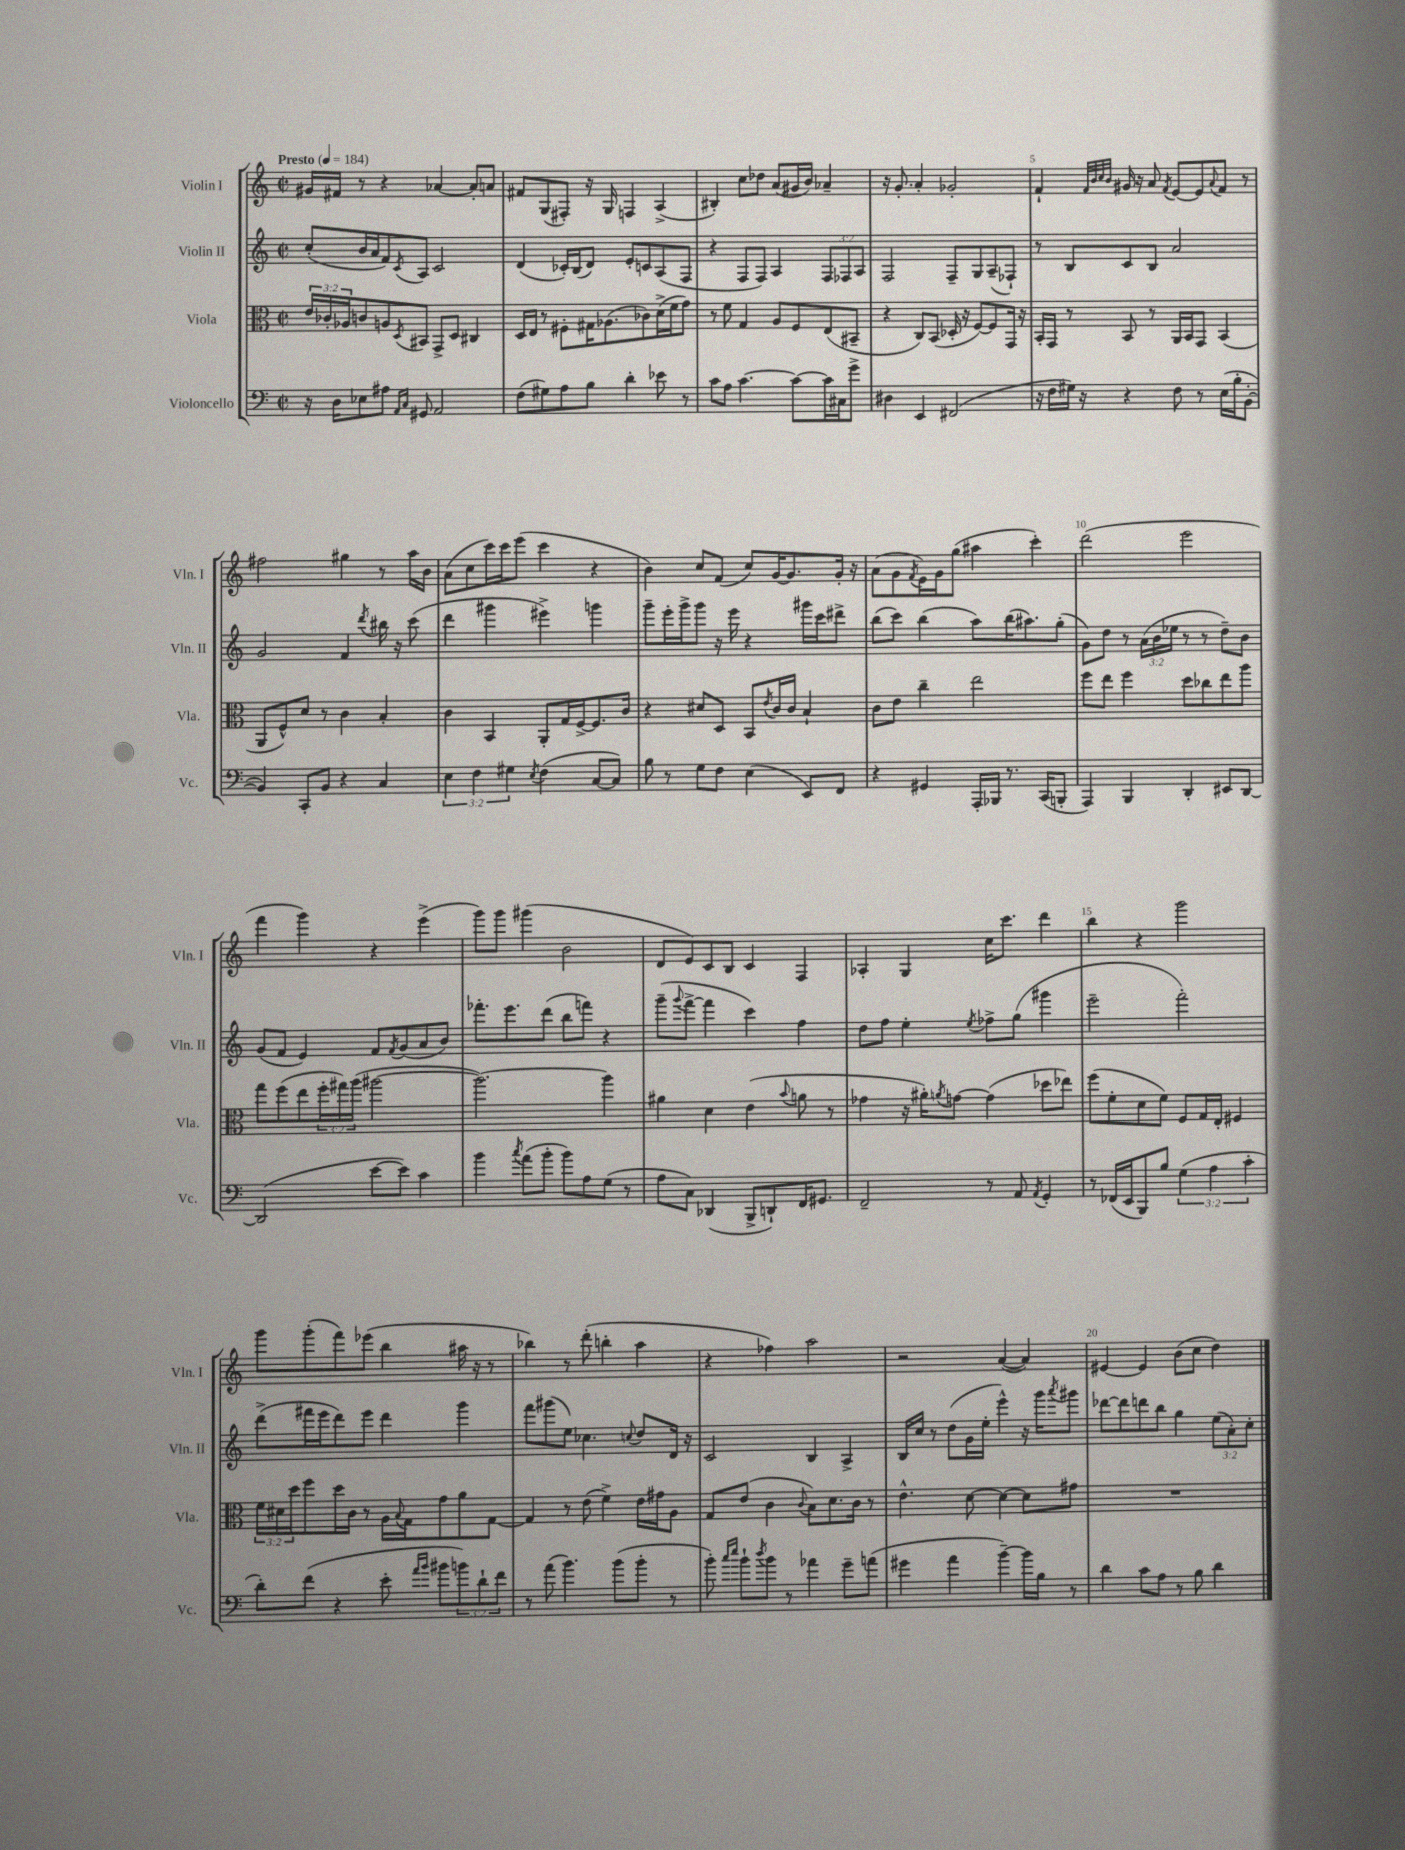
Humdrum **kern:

**kern	**kern	**kern	**kern
*part4	*part3	*part2	*part1
*staff4	*staff3	*staff2	*staff1
*I"Violoncello	*I"Viola	*I"Violin II	*I"Violin I
*I'Vc.	*I'Vla.	*I'Vln. II	*I'Vln. I
*clefF4	*clefC3	*clefG2	*clefG2
*k[]	*k[]	*k[]	*k[]
*M2/2	*M2/2	*M2/2	*M2/2
*met(c|)	*met(c|)	*met(c|)	*met(c|)
*MM184	*MM184	*MM184	*MM184
=1	=1	=1	=1
!	!	!	!LO:TX:a:B:t=Presto
16r	24e/LL	(8cc'/L	16g#X/LL
.	24c-X'/	.	.
16D\KL	.	.	16f#X/JJ
.	24A-X/J	.	.
8E-X\	8cn/	16b/L	8r
.	.	16a/J	.
8A#X\J	8An/	8f/)	4r
16qqAA/LL	.	.	.
16qqC/JJ	8qD/	8qc/	.
8GG#X/	8BB#X/J	8A/J	.
2AA/	8GG^/L	2c/	[4a-X/
.	8D/J	.	.
.	4C#X/	.	8a-'/L]
.	.	.	8an/J
=2	=2	=2	=2
(8F\L	16D/LL	(4d/	8f#X/L
.	16E/JJ	.	.
8G#X\)	8r	.	(8G/
8A\	8F#X'\L	16c-X'/LL)	8F#X'/J)
.	.	(16B/J	.
8B\J	16G#X\K	8d/J)	16r
.	(8.A-X\	.	16G/
4d'\	.	8e'/L	4Fn/
.	8c-X\)	8cn/	.
8e-X\	(16d^\L	(8A/	(4A^/
.	16f\J	.	.
8r	8g\J)	8F/J	.
=3	=3	=3	=3
8c\L	8r	4r	4B#X'/)
8A\J	8f\	.	.
[4.c\	4G/	8F/L	8cc\L
.	.	8F/J)	8dd-X\J
.	8A/L	4A/	(8a/L
8c\L_	8F/	.	16g#X/L
.	.	.	16b/JJ)
16c\L]	(8E/	12F/L	4a-X~/
16C#X\J	.	.	.
.	.	12F-X/	.
8g^\J	8BB#X~/J	.	.
.	.	12A/J	.
=4	=4	=4	=4
4D#X\	4r	2F/	16r
.	.	.	8.g'/
4EE/	8C/L)	.	4a'/
.	(8BB/J	.	.
(2FF#X/	16D-X'/	8F~/L	2g-X'/
.	16r	.	.
.	[8F/L)	8G/	.
.	8F/]	(8A~/	.
.	16GG/Jk	8F-X`/J)	.
.	16r	.	.
=5	=5	=5	=5
16r	16BB'/LL	8r	4f`/
16F\LL	16GG/JJ	.	.
16G#X\JJ)	8r	8B/L	.
16r	.	.	.
.	.	.	32qqf/LLL
.	.	.	32qqb/
.	.	.	32qqcc/
.	.	.	32qqb/JJJ
4r	8BB/	8c/	16g#X/
.	.	.	16r
.	8r	8B/J	8a/
.	.	.	8qf/
8F\	16AA/LL	2a/	[8e/L
.	16BB/J	.	.
8r	8GG/J	.	8e/]
.	.	.	8qqa/
(16E\LL	(4BB/	.	8f/J
16B'\J	.	.	.
[8BB'\J	.	.	8r
!!LO:LB:g=z
=6	=6	=6	=6
4BB/])	8AA/L	2g/	2ff#X\
.	8F^^/)	.	.
8CC'/L	8d/J	.	.
8BB/J	8r	.	.
4r	4c\	4f/	4gg#X\
.	.	8qddd/	.
4C/	4B'/	16bb#X\	8r
.	.	16r	.
.	.	(8ccc\	16aa\LL
.	.	.	16b\JJ
=7	=7	=7	=7
6E\	4c\	4ddd\	(8a\L
.	.	.	8cc\
6F\	.	.	.
.	4BB/	4ggg#X\	16ccc\L)
.	.	.	16ccc\J
6G#X\	.	.	.
.	.	.	(8eee\J
8qE/	.	.	.
(4F\	8AA'/L	4eee#X^\)	4ccc\
.	16G/L	.	.
.	[16F^/J	.	.
[8C/L	8.F/]	4gggn\	4r
8C/J])	.	.	.
.	16c/Jk	.	.
=8	=8	=8	=8
8B\	4r	8ggg~\L	4b\)
8r	.	16eee'\L	.
.	.	16ggg^\J	.
8G\L	8d#X/L	8ggg\J	8cc/L
8F\J	8D/J	16r	(8f/J
.	.	16eee\	.
(4E\	8BB/L	4r	8cc/L)
.	8qe/	.	.
.	16c/L	.	[16g/K
.	16c/JJ	.	8.g/]
8EE/L)	4B`/	16ggg#X\LL	.
.	.	16ccc\J	.
8FF/J	.	8ddd#X^\J	16g'/Jk
.	.	.	16r
=9	=9	=9	=9
4r	8c\L	(8bb\L	(8a\L
.	8e\J	8ccc\J)	8g\
.	.	.	8qf/
4GG#X/	4cc~\	(4bb\	16e\L)
.	.	.	16g\J
.	.	.	(8gg\J
16AAA'/LL	2ee\	8aa\L)	4aa#X\
16BBB-X/JJ	.	.	.
8.r	.	(16bb\K	.
.	.	8.aa#X\)	.
.	.	.	4ccc'\)
(16CC/KL	.	.	.
8BBBn'/J	.	(8gg'\J	.
=10	=10	=10	=10
4AAA/)	8ff\L	8g\L)	(2ddd\
.	8ee\J	8dd\J	.
4BBB/	4ff\	8r	.
.	.	(24a\LL	.
.	.	24b\	.
.	.	24ee-X\JJ	.
4DD'/	8dd\L	8r	2eee\
.	8cc-X\	8r	.
8EE#X/L	8ee\	8dd~\L)	.
[8DD/J	8aa\J	8b\J	.
!!LO:LB:g=z
=11	=11	=11	=11
(2DD/]	8gg\L	(8g/L	4fff\
.	(8ff\	8f/J	.
.	8ee\	4e/)	4ggg\)
.	24ff'\L	.	.
.	24gg#X\)	.	.
.	(24aa\JJ	.	.
[8e\L	[2aa#X\	8f/L	4r
.	.	8qf/	.
8e\J])	.	(8g/	.
4c\	.	8a/	(4eee^\
.	.	8b/J)	.
=12	=12	=12	=12
4b\	2.aa#\_)	8.fff-X'\L	8ggg\L)
.	.	.	8ggg\J
.	.	8.eee\	.
8qcc/	.	.	.
(8a\L	.	.	(4ggg#X\
8b'\J	.	(8ddd\J	.
8b\L)	.	8bb\L	2b\
8A\	.	8fffn\J)	.
(8G\J	4aa#\]	4r	.
8r	.	.	.
=13	=13	=13	=13
8A\L	4a#X\	(8ggg~\L	8d/L
.	.	8qqggg/	.
8C\J)	.	[8fff^\J	8e/)
(4DD-X/	4d\	4fff\]	8c/
.	.	.	8B/J
8BBB^/L	(4e\	4ccc\)	4c/
8DDn`/)	.	.	.
.	8qqb/	.	.
16FF/K	8an\	4ff\	4F/
8.GG#X/J	.	.	.
.	8r	.	.
=14	=14	=14	=14
2FF~/	4g-X\	8dd\L	4A-X'/
.	.	8ff\J	.
.	16r	4ee'\	4G/
.	16a#X'\KL)	.	.
.	8qan/	.	.
.	[8gn\J	.	.
.	.	8qee/	.
8r	(4g\]	8ff-X^\L	16cc\KL
.	.	.	8.ccc\J
8AA/	.	(8gg\J	.
8qAA/	.	.	.
4GG'/	8dd-X\L	4ggg#X\	4ddd\
.	8ee-X\J)	.	.
=15	=15	=15	=15
8r	(8ff\L	2eee~\	4bb\
(16FF-X/LL	8f'\	.	.
16EE/J	.	.	.
8BBB/)	8d\	.	4r
8B/J	8f\J)	.	.
(6G\	8F/L	2fff'\)	2ggg\
.	16G/L	.	.
6A\	.	.	.
.	16E'/JJ	.	.
.	4F#X/	.	.
6c'\	.	.	.
!!LO:LB:g=z
=16	=16	=16	=16
8d'\L)	24f\LL	(8ddd^\L	8ggg\L
.	24d#X\	.	.
.	24dd\J	.	.
(8f\J	8ff\	16fff#X\L	(8ggg'\
.	.	16eee\J	.
4r	16dd\L	8ddd\)	8fff\)
.	16c\JJ	.	.
.	8r	8eee\J	(8eee-X\J
8e'\	16A\LL	4ddd\	4bb\
.	8qqB/	.	.
.	16G\J	.	.
16qqa/LL	.	.	.
16qqb/JJ	.	.	.
8b#X\L	8g\	.	.
12bn\)	8a\	4ggg\	16aa#X\
.	.	.	16r
12d`\	.	.	.
.	[8G\J	.	8r
12f\J	.	.	.
=17	=17	=17	=17
8r	4G/]	8fff\L	4bb-X\)
(8a\	.	(8ggg#X\	.
4.b\)	8r	8ee\J)	8r
.	(8e\	4.cc-X\	(8ddd'\
.	4f^\)	.	4bbn'\
(8b\L	.	.	.
.	.	8qqccn/	.
8b'\J	16e\LL	8dd/L	4aa\
.	16g#X\J	.	.
8r	8A\J	16d/Jk	.
.	.	16r	.
=18	=18	=18	=18
8b'\)	8G/L	2c/	4r
16qqcc/LL	.	.	.
16qqee/JJ	.	.	.
8b`\L	(8e/J	.	.
8qdd/	.	.	.
8b\J	4c\	.	4ff-X\)
8r	.	.	.
.	8qqc/	.	.
4a-X\	8B\L)	4B/	2aa\
.	8.d\	.	.
8g~\L	.	4A^/	.
.	16c\Jk	.	.
(8an\J	8r	.	.
=19	=19	=19	=19
4g#X\	4.e^^\	16B/LL	2r
.	.	16cc/JJ	.
.	.	8r	.
4a\	.	(8dd\L	.
.	[8d\	16g\L	.
.	.	16ee'\JJ	.
[4b~\)	4d\_	4eee^^\)	([4a/
16b\LL]	8d\L]	16r	4a/])
16B\JJ	.	16ggg\KL	.
.	.	8qaaa/	.
8r	8g#X\J	8ggg#X\J	.
=20	=20	=20	=20
4d\	1r	[8ddd-X\L	[4e#X/
.	.	8ddd-\]	.
8c\L	.	8dddn\	4e#/]
8A\J	.	8bb\J	.
8r	.	4gg\	(8b\L
8B\	.	.	8cc\J
4d\	.	(12ee\L	4dd\)
.	.	12a'\)	.
.	.	12cc'\J	.
==	==	==	==
*-	*-	*-	*-
